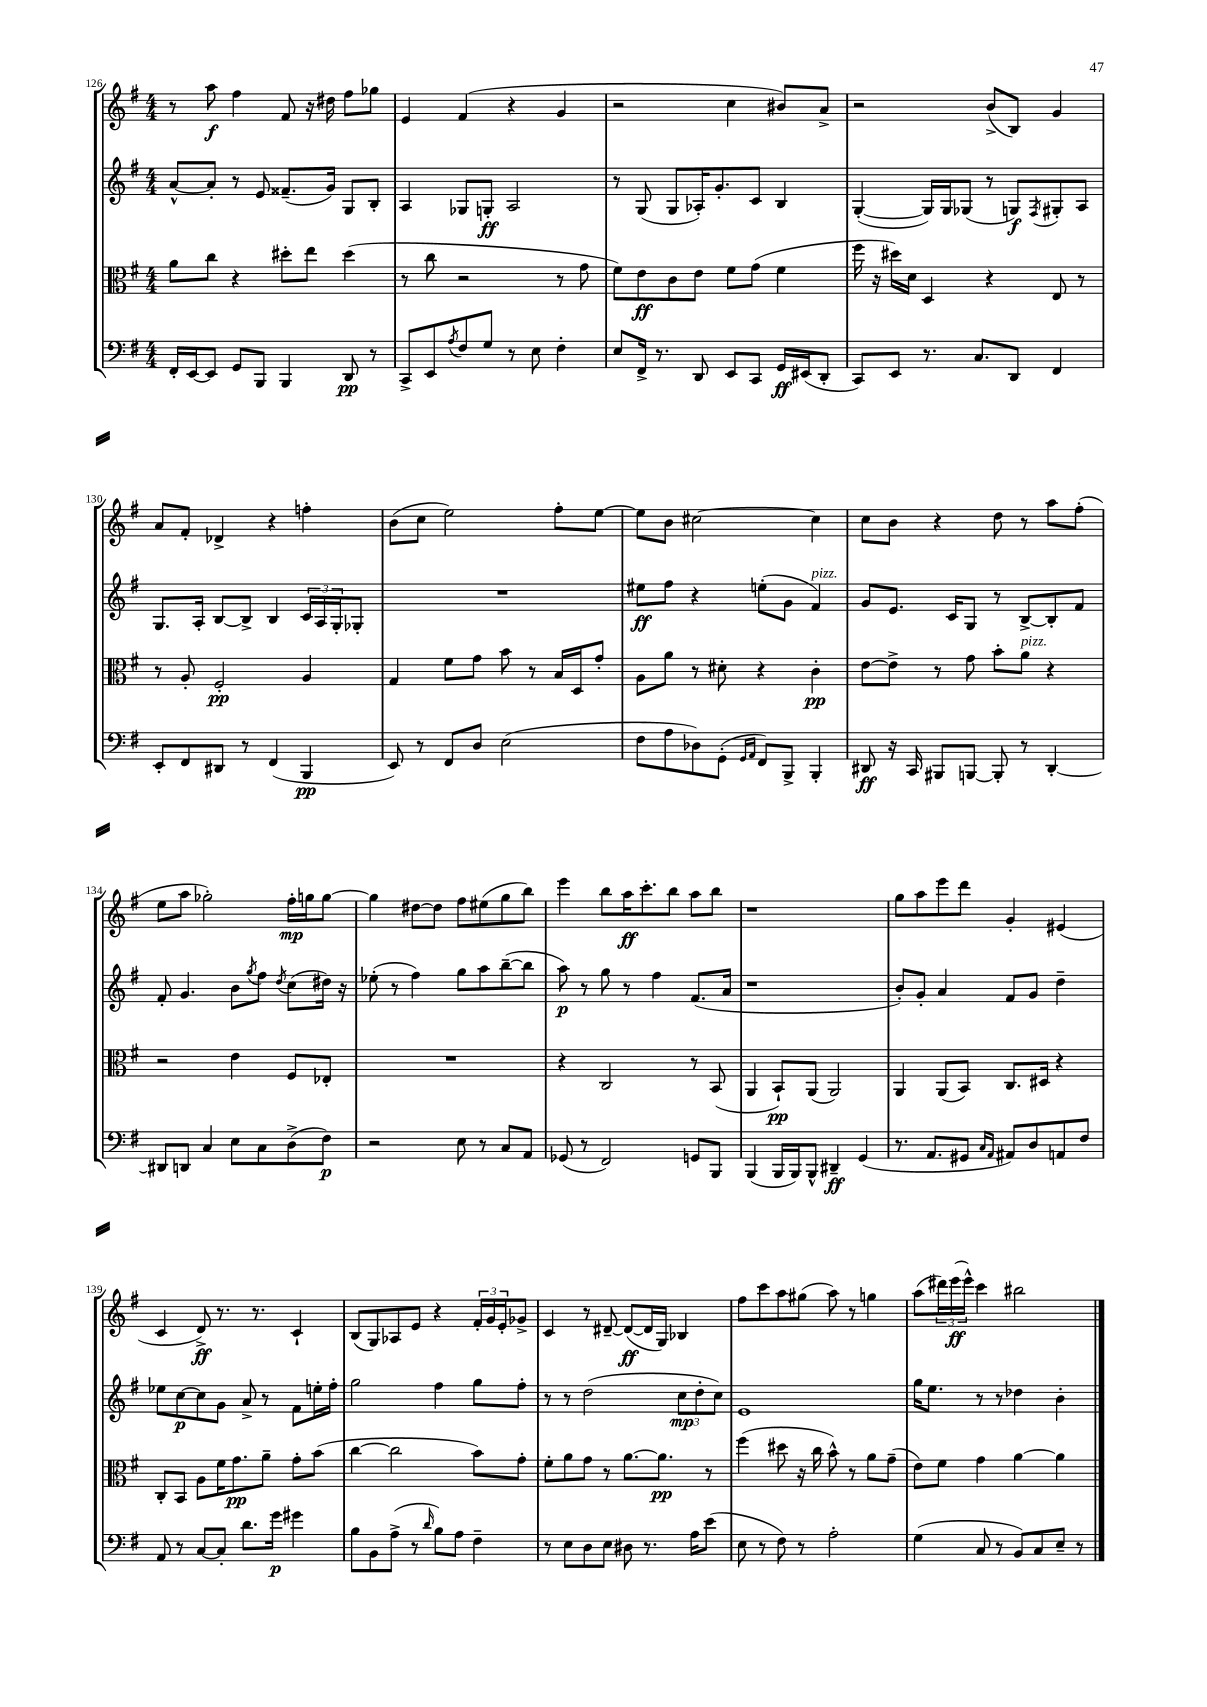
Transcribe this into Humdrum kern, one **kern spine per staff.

**kern	**dynam	**kern	**dynam	**kern	**dynam	**kern	**dynam
*part4	*part4	*part3	*part3	*part2	*part2	*part1	*part1
*staff4	*staff4	*staff3	*staff3	*staff2	*staff2	*staff1	*staff1
*clefF4	*	*clefC3	*	*clefG2	*	*clefG2	*
*k[f#]	*	*k[f#]	*	*k[f#]	*	*k[f#]	*
*M4/4	*	*M4/4	*	*M4/4	*	*M4/4	*
=126	=126	=126	=126	=126	=126	=126	=126
16FF#'/LL	.	8a\L	.	[8a^^/L	.	8r	.
[16EE/J	.	.	.	.	.	.	.
8EE/J]	.	8cc\J	.	8a'/J]	.	8aa\	f
8GG/L	.	4r	.	8r	.	4ff#\	.
8BBB/J	.	.	.	8e/	.	.	.
4BBB/	.	8dd#X'\L	.	(8.f##X~/L	.	8f#/	.
.	.	8ee\J	.	.	.	16r	.
.	.	.	.	16g/Jk)	.	16dd#X\	.
8DD/	pp	(4dd#\	.	8G/L	.	8ff#\L	.
8r	.	.	.	8B'/J	.	8gg-X\J	.
=127	=127	=127	=127	=127	=127	=127	=127
8CC^/L	.	8r	.	4A/	.	4e/	.
8EE/	.	8cc\	.	.	.	.	.
8qA/	.	.	.	.	.	.	.
8F#/	.	2r	.	8G-X/L	.	(4f#/	.
8G/J	.	.	.	8Gn'/J	ff	.	.
8r	.	.	.	2A/	.	4r	.
8E\	.	.	.	.	.	.	.
4F#'\	.	8r	.	.	.	4g/	.
.	.	8g\	.	.	.	.	.
=128	=128	=128	=128	=128	=128	=128	=128
8E/L	.	8f#\L)	.	8r	.	2r	.
16FF#^/Jk	.	8e\	ff	(8G/	.	.	.
8.r	.	.	.	.	.	.	.
.	.	8c\	.	8G/L	.	.	.
8DD/	.	8e\J	.	16A-X'/K)	.	.	.
.	.	.	.	8.g'/	.	.	.
8EE/L	.	8f#\L	.	.	.	4cc\	.
8CC/J	.	(8g\J	.	8c/J	.	.	.
16GG/LL	ff	4f#\	.	4B/	.	8b#X/L)	.
(16EE#X/J	.	.	.	.	.	.	.
8DD'/J	.	.	.	.	.	8a^/J	.
=129	=129	=129	=129	=129	=129	=129	=129
8CC/L)	.	16ff#\	.	([4G'/	.	2r	.
.	.	16r	.	.	.	.	.
8EE/J	.	16dd#X\LL)	.	.	.	.	.
.	.	16d\JJ	.	.	.	.	.
8.r	.	4D/	.	16G/LL])	.	.	.
.	.	.	.	16G/J	.	.	.
.	.	.	.	(8G-X/J	.	.	.
8.C/L	.	.	.	.	.	.	.
.	.	4r	.	8r	.	(8b^/L	.
8DD/J	.	.	.	8Gn/L)	f	8B/J)	.
.	.	.	.	8qF#/	.	.	.
4FF#/	.	8E/	.	8G#X'/	.	4g/	.
.	.	8r	.	8A/J	.	.	.
!!LO:LB:g=z
=130	=130	=130	=130	=130	=130	=130	=130
8EE'/L	.	8r	.	8.G/L	.	8a/L	.
8FF#/	.	8A'/	.	.	.	8f#'/J	.
.	.	.	.	16A'/Jk	.	.	.
8DD#X/J	.	2F#'/	pp	[8B/L	.	4d-X^/	.
8r	.	.	.	8B^/J]	.	.	.
(4FF#/	.	.	.	4B/	.	4r	.
4BBB/	pp	4A/	.	24c/LL	.	4ffn'\	.
.	.	.	.	24A/	.	.	.
.	.	.	.	24G'/J	.	.	.
.	.	.	.	8G-X'/J	.	.	.
=131	=131	=131	=131	=131	=131	=131	=131
8EE/)	.	4G/	.	1r	.	(8b\L	.
8r	.	.	.	.	.	8cc\J	.
8FF#/L	.	8f#\L	.	.	.	2ee\)	.
8D/J	.	8g\J	.	.	.	.	.
(2E\	.	8b\	.	.	.	.	.
.	.	8r	.	.	.	.	.
.	.	16B/LL	.	.	.	8ff#'\L	.
.	.	16D/J	.	.	.	.	.
.	.	8g'/J	.	.	.	[8ee\J	.
=132	=132	=132	=132	=132	=132	=132	=132
8F#\L	.	8A\L	.	8ee#X\L	ff	8ee\L]	.
8A\	.	8a\J	.	8ff#\J	.	8b\J	.
8D-X\)	.	8r	.	4r	.	[2cc#X\	.
(8GG'\J	.	8d#X'\	.	.	.	.	.
16qqGG/LL	.	.	.	.	.	.	.
16qqAA/JJ	.	.	.	.	.	.	.
8FF#/L)	.	4r	.	(8een'\L	.	.	.
8BBB^/J	.	.	.	8g\J	.	.	.
!	!	!	!	!LO:TX:a:i:t=pizz.	!	!	!
4BBB'/	.	4c'\	pp	4f#/)	.	4cc#\]	.
=133	=133	=133	=133	=133	=133	=133	=133
8DD#X/	ff	[8e\L	.	8g/L	.	8cc\L	.
16r	.	8e^\J]	.	8.e/J	.	8b\J	.
16CC/	.	.	.	.	.	.	.
8BBB#X/L	.	8r	.	.	.	4r	.
.	.	.	.	16c/KL	.	.	.
[8BBBn/J	.	8g\	.	8G/J	.	.	.
8BBB'/]	.	8b'\L	.	8r	.	8dd\	.
!	!	!LO:TX:a:i:t=pizz.	!	!	!	!	!
8r	.	8a\J	.	[8B^/L	.	8r	.
[4DD#'/	.	4r	.	8B'/]	.	8aa\L	.
.	.	.	.	8f#/J	.	(8ff#'\J	.
!!LO:LB:g=z
=134	=134	=134	=134	=134	=134	=134	=134
8DD#X/L]	.	2r	.	8f#'/	.	8ee\L	.
8DDn/J	.	.	.	4.g/	.	8aa\J	.
4C/	.	.	.	.	.	2gg-X'\)	.
8E\L	.	4e\	.	8b\L	.	.	.
.	.	.	.	8qgg/	.	.	.
8C\	.	.	.	8ff#\J	.	.	.
.	.	.	.	8qdd/	.	.	.
(8D^\	.	8F#/L	.	(8cc\L	.	16ff#'\LL	mp
.	.	.	.	.	.	16ggn\J	.
8F#\J)	p	8E-X'/J	.	16dd#X\Jk)	.	[8gg\J	.
.	.	.	.	16r	.	.	.
=135	=135	=135	=135	=135	=135	=135	=135
2r	.	1r	.	(8ee-X'\	.	4gg\]	.
.	.	.	.	8r	.	.	.
.	.	.	.	4ff#\)	.	[8dd#X\L	.
.	.	.	.	.	.	8dd#\J]	.
8E\	.	.	.	8gg\L	.	8ff#\L	.
8r	.	.	.	8aa\	.	(8ee#X\	.
8C/L	.	.	.	([8bb~\	.	8gg\	.
8AA/J	.	.	.	8bb\J]	.	8bb\J)	.
=136	=136	=136	=136	=136	=136	=136	=136
(8GG-X/	.	4r	.	8aa\)	p	4eee\	.
8r	.	.	.	8r	.	.	.
2FF#/)	.	2C/	.	8gg\	.	8bb\L	.
.	.	.	.	8r	.	16aa\K	ff
.	.	.	.	.	.	8.ccc'\	.
.	.	.	.	4ff#\	.	.	.
.	.	.	.	.	.	8bb\J	.
8GGn/L	.	8r	.	(8.f#/L	.	8aa\L	.
8BBB/J	.	(8BB/	.	.	.	8bb\J	.
.	.	.	.	16a/Jk	.	.	.
=137	=137	=137	=137	=137	=137	=137	=137
(4BBB/	.	4AA/	.	1r	.	1r	.
16BBB/LL	.	8BB`/L)	pp	.	.	.	.
16BBB/J)	.	.	.	.	.	.	.
8BBB^^/J	.	(8AA/J	.	.	.	.	.
4DD#X~/	ff	2AA/)	.	.	.	.	.
(4GG/	.	.	.	.	.	.	.
=138	=138	=138	=138	=138	=138	=138	=138
8.r	.	4AA/	.	8b'/L)	.	8gg\L	.
.	.	.	.	8g'/J	.	8aa\	.
8.AA/L	.	.	.	.	.	.	.
.	.	(8AA/L	.	4a/	.	8eee\	.
8GG#X/J	.	8BB/J)	.	.	.	8ddd\J	.
16qqC/LL	.	.	.	.	.	.	.
16qqAA/JJ	.	.	.	.	.	.	.
8AA#X/L)	.	8.C/L	.	8f#/L	.	4g'/	.
8D/	.	.	.	8g/J	.	.	.
.	.	16D#X/Jk	.	.	.	.	.
8AAn/	.	4r	.	4dd~\	.	(4e#X/	.
8F#/J	.	.	.	.	.	.	.
!!LO:LB:g=z
=139	=139	=139	=139	=139	=139	=139	=139
8AA/	.	8C'/L	.	8ee-X\L	.	4c/	.
8r	.	8BB/J	.	[8cc\	p	.	.
[8C/L	.	8A\L	.	8cc\]	.	8d^/)	ff
8C'/J]	.	16f#\K	.	8g\J	.	8.r	.
.	.	8.g\	pp	.	.	.	.
8.d\L	.	.	.	8a^/	.	.	.
.	.	.	.	.	.	8.r	.
.	.	8a~\J	.	8r	.	.	.
16g\Jk	p	.	.	.	.	.	.
4g#X\	.	8g'\L	.	8f#\L	.	4c`/	.
.	.	(8b\J	.	16een'\L	.	.	.
.	.	.	.	16ff#'\JJ	.	.	.
=140	=140	=140	=140	=140	=140	=140	=140
8B\L	.	[4cc\	.	2gg\	.	(8B/L	.
8BB\	.	.	.	.	.	8G/)	.
(8A^\J	.	2cc\]	.	.	.	8A-X/	.
8r	.	.	.	.	.	8e/J	.
16qqd/	.	.	.	.	.	.	.
8B\L)	.	.	.	4ff#\	.	4r	.
8A\J	.	.	.	.	.	.	.
4F#~\	.	8b\L)	.	8gg\L	.	24f#'/LL	.
.	.	.	.	.	.	24g/	.
.	.	.	.	.	.	24e'/J	.
.	.	8g'\J	.	8ff#'\J	.	8g-X^/J	.
=141	=141	=141	=141	=141	=141	=141	=141
8r	.	8f#'\L	.	8r	.	4c/	.
8E\L	.	8a\	.	8r	.	.	.
8D\	.	8g\J	.	(2dd\	.	8r	.
8E\J	.	8r	.	.	.	[8d#X~/	.
8D#X\	.	[8.a\L	.	.	.	(8d#/L_	ff
8.r	.	.	.	.	.	16d#/L]	.
.	.	8.a\J]	pp	.	.	16G/JJ)	.
.	.	.	.	12cc\L	mp	4B-X/	.
16A\KL	.	.	.	.	.	.	.
.	.	.	.	12dd'\	.	.	.
(8e\J	.	8r	.	.	.	.	.
.	.	.	.	12cc\J)	.	.	.
=142	=142	=142	=142	=142	=142	=142	=142
8E\	.	(4ff#\	.	1e	.	8ff#\L	.
8r	.	.	.	.	.	8ccc\	.
8F#\)	.	8dd#X\	.	.	.	8aa\	.
8r	.	16r	.	.	.	(8gg#X\J	.
.	.	16cc\	.	.	.	.	.
2A'\	.	8b^^\)	.	.	.	8aa\)	.
.	.	8r	.	.	.	8r	.
.	.	8a\L	.	.	.	4ggn\	.
.	.	(8g~\J	.	.	.	.	.
=143	=143	=143	=143	=143	=143	=143	=143
(4G\	.	8e\L)	.	16gg\KL	.	(8aa\L	.
.	.	.	.	8.ee\J	.	.	.
.	.	8f#\J	.	.	.	24ddd#X\L)	.
.	.	.	.	.	.	(24eee\	ff
.	.	.	.	.	.	24eee^^\JJ)	.
8C/	.	4g\	.	8r	.	4ccc\	.
8r	.	.	.	8r	.	.	.
8BB/L)	.	[4a\	.	4dd-X\	.	2bb#X\	.
8C/	.	.	.	.	.	.	.
8E~/J	.	4a\]	.	4b'\	.	.	.
8r	.	.	.	.	.	.	.
==	==	==	==	==	==	==	==
*-	*-	*-	*-	*-	*-	*-	*-
